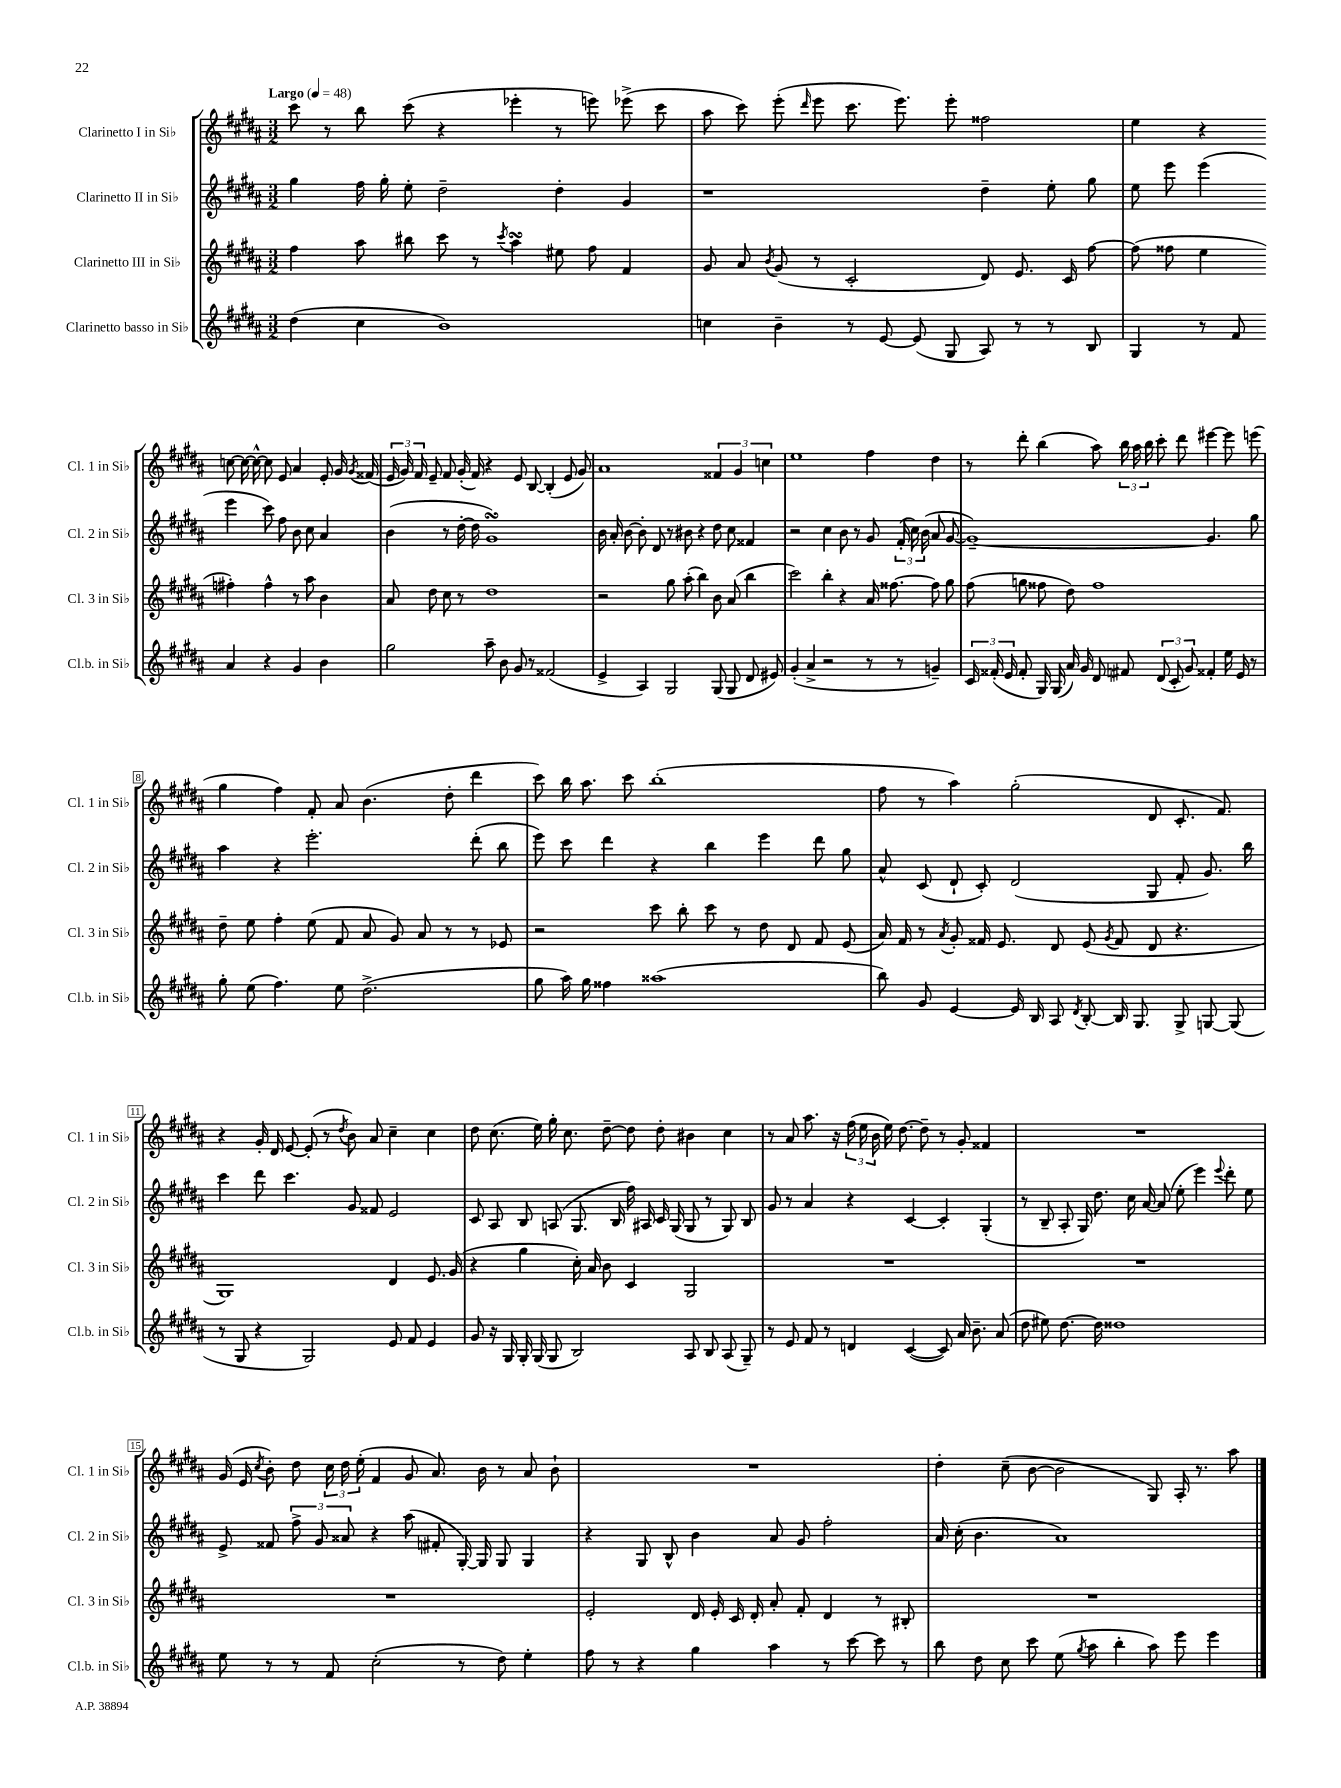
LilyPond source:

<<
\new StaffGroup <<
\new Staff = "s0" \with { instrumentName = "Clarinetto I in Sib" shortInstrumentName = "Cl. 1 in Sib" } {
    \clef treble \key b \major \numericTimeSignature \time 3/2 \tempo "Largo" 4 = 48
    \autoBeamOff cis'''8 r8 b''8 cis'''8( r4 ees'''4-. r8 e'''8) ees'''8->( cis'''8 |
    ais''8 cis'''8) e'''8-.( \grace { dis'''16 } e'''8 cis'''8. e'''8.) e'''8-. fisis''2 |
    e''4 r4 c''8~ c''16~ c''16~-^ c''8 e'8 ais'4 e'8-. gis'16 \acciaccatura { gis'8 } fisis'16( |
    \tuplet 3/2 { e'16 gis'16) fis'16 } e'8-- fis'8 gis'16-.( fis'16) r4 e'8 b8~ b4-.( e'8 gis'8) |
    ais'1 \tuplet 3/2 { fisis'4 gis'4 c''4 } |
    e''1 fis''4 dis''4 |
    r8 dis'''8-. b''4( ais''8) \tuplet 3/2 { b''16 ais''16 b''16 } cis'''8-. dis'''8 eis'''4~ eis'''8 e'''8( |
    gis''4 fis''4) fis'8-. ais'8 b'4.( dis''8-. dis'''4 |
    cis'''8) b''16 ais''8. cis'''8 b''1-.( |
    fis''8 r8 ais''4) gis''2-.( dis'8 cis'8.-. fis'8.) |
    r4 gis'16-. dis'16 e'8~ e'8-.( r8 \acciaccatura { dis''8 } b'8) ais'8 cis''4-- cis''4 |
    dis''8 cis''8.( e''16) gis''16-. cis''8. dis''8~-- dis''8 dis''8-. bis'4 cis''4 |
    r8 ais'8 ais''8. r16 \tuplet 3/2 { fis''16( e''16 b'16 } e''16) dis''8.~ dis''8-- r8 gis'8-. fisis'4 |
    R1. |
    gis'16( e'16 \acciaccatura { cis''8 } b'8-.) dis''8 \tuplet 3/2 { cis''16 dis''16 e''16-.( } fis'4 gis'8 ais'8.) b'16 r8 ais'8 b'8-! |
    R1. |
    dis''4-. cis''8--( b'8~ b'2 gis8) ais16-. r8. ais''8 \bar "|." |
}
\new Staff = "s1" \with { instrumentName = "Clarinetto II in Sib" shortInstrumentName = "Cl. 2 in Sib" } {
    \clef treble \key b \major \numericTimeSignature \time 3/2
    \autoBeamOff gis''4 fis''16 gis''16-. e''8-. dis''2-- dis''4-. gis'4 |
    r1 dis''4-- e''8-. gis''8 |
    e''8 e'''8 e'''4( e'''4 cis'''8) fis''8 b'8 cis''8 ais'4 |
    b'4( r8 dis''16~-. dis''16 gis'1\turn) |
    b'16 ais'16-. b'8~ b'8-. dis'8 r8 bis'8 r4 dis''8 cis''8 fisis'4 |
    r2 cis''4 b'8 r8 gis'8 \tuplet 3/2 { fis'16-.( cis''16) b'16( } ais'8 gis'8~ |
    gis'1~--) gis'4. gis''8 |
    ais''4 r4 e'''2.-. dis'''8-.( b''8 |
    e'''8) cis'''8 dis'''4 r4 b''4 e'''4 dis'''8 gis''8 |
    ais'8-^ cis'8( dis'8-! cis'8-.) dis'2( gis8 fis'8-. gis'8.) b''16 |
    cis'''4 dis'''8 cis'''4. gis'8 fisis'8 e'2 |
    cis'8 ais8 b8 a8( gis8. b16 fis''16) ais16 cis'16 gis16( gis8 r8 gis8) b8 |
    gis'8 r8 ais'4 r4 cis'4~ cis'4-. gis4-.( |
    r8 b8-- ais8-. gis16) dis''8. cis''16 ais'16~ ais'8( e''8-. e'''4) \appoggiatura { e'''8 } dis'''8-. e''8 |
    e'8-> fisis'8 \tuplet 3/2 { fis''8-> gis'8 aisis'8 } r4 ais''8( fis'8-. gis16~-.) gis16 gis8 gis4 |
    r4 gis8 b8-^ b'4 ais'8 gis'8 fis''2-. |
    ais'16 cis''16-.( b'4. ais'1) \bar "|." |
}
\new Staff = "s2" \with { instrumentName = "Clarinetto III in Sib" shortInstrumentName = "Cl. 3 in Sib" } {
    \clef treble \key b \major \numericTimeSignature \time 3/2
    \autoBeamOff fis''4 ais''8 bis''8 cis'''8 r8 \acciaccatura { cis'''8 } ais''4\turn eis''8 fis''8 fis'4 |
    gis'8 ais'8 \acciaccatura { b'8 } gis'8( r8 cis'2-. dis'8) e'8. cis'16 fis''8~ |
    fis''8( fisis''8 e''4 fis''4-.) fis''4-^ r8 ais''8 b'4 |
    ais'8 dis''8 cis''8 r8 dis''1 |
    r2 gis''8 ais''8-.( b''4) b'8 ais'8( b''4 |
    cis'''2) b''4-. r4 ais'16 fisis''8.~ fisis''8 gis''8 |
    fis''8( g''8 fisis''8 dis''8) fisis''1 |
    dis''8-- e''8 fis''4-. e''8( fis'8 ais'8 gis'8) ais'8 r8 r8 ees'8 |
    r2 cis'''8 b''8-. cis'''8 r8 dis''8 dis'8 fis'8 e'8( |
    ais'16) fis'16 r8 \acciaccatura { ais'8 } gis'8-. fisis'16 e'8. dis'8 e'8( \acciaccatura { gis'8 } fisis'8 dis'8 r4. |
    gis1) dis'4 e'8. gis'16( |
    r4 gis''4 cis''16-.) ais'16 b'8 cis'4 gis2 |
    R1. |
    R1. |
    R1. |
    e'2-. dis'16 e'16-. cis'16 dis'16-. ais'8-. fis'8-. dis'4 r8 bis8-. |
    R1. \bar "|." |
}
\new Staff = "s3" \with { instrumentName = "Clarinetto basso in Sib" shortInstrumentName = "Cl.b. in Sib" } {
    \clef treble \key b \major \numericTimeSignature \time 3/2
    \autoBeamOff dis''4( cis''4 b'1) |
    c''4 b'4-- r8 e'8~ e'8( gis8 ais8) r8 r8 b8 |
    gis4 r8 fis'8 ais'4 r4 gis'4 b'4 |
    gis''2 ais''8-- b'8 gis'8 r8 fisis'2( |
    e'4-> ais4) gis2 gis8( gis8 dis'8 eis'8) |
    gis'4-.( ais'4-> r2 r8 r8 g'4--) |
    \tuplet 3/2 { cis'16 fisis'16-.( e'16 } fisis'8-. gis16) gis16( ais'16) gis'16 dis'8 fis'8 \tuplet 3/2 { dis'8( cis'8-. gis'8) } fisis'4-. e''16 e'16 r8 |
    gis''8-. e''8( fis''4.) e''8 dis''2.->( |
    gis''8 ais''16) gis''16 fisis''4 aisis''1( |
    b''8) gis'8 e'4~ e'16 b16 ais8 \acciaccatura { dis'8 } b8~-. b16 gis8. gis8-> g8~ g8( |
    r8 gis8 r4 gis2) e'8 fis'8 e'4 |
    gis'8 r16 gis16 gis16-. gis16( gis8 b2) ais8 b8 ais8( gis8--) |
    r8 e'8 fis'8 r8 d'4 cis'4~( cis'8) ais'16 b'8.-- ais'8( |
    dis''8 eis''8) dis''8.~ dis''16 disis''1 |
    e''8 r8 r8 fis'8 cis''2-.( r8 dis''8) e''4-. |
    fis''8 r8 r4 gis''4 ais''4 r8 cis'''8~ cis'''8 r8 |
    b''8 dis''8 cis''8 cis'''8 e''8( \acciaccatura { gis''8 } ais''8 b''4-. ais''8) e'''8 e'''4 \bar "|." |
}
>>
>>
\layout { \context { \Score \override BarNumber.stencil = #(make-stencil-boxer 0.1 0.3 ly:text-interface::print) } }
